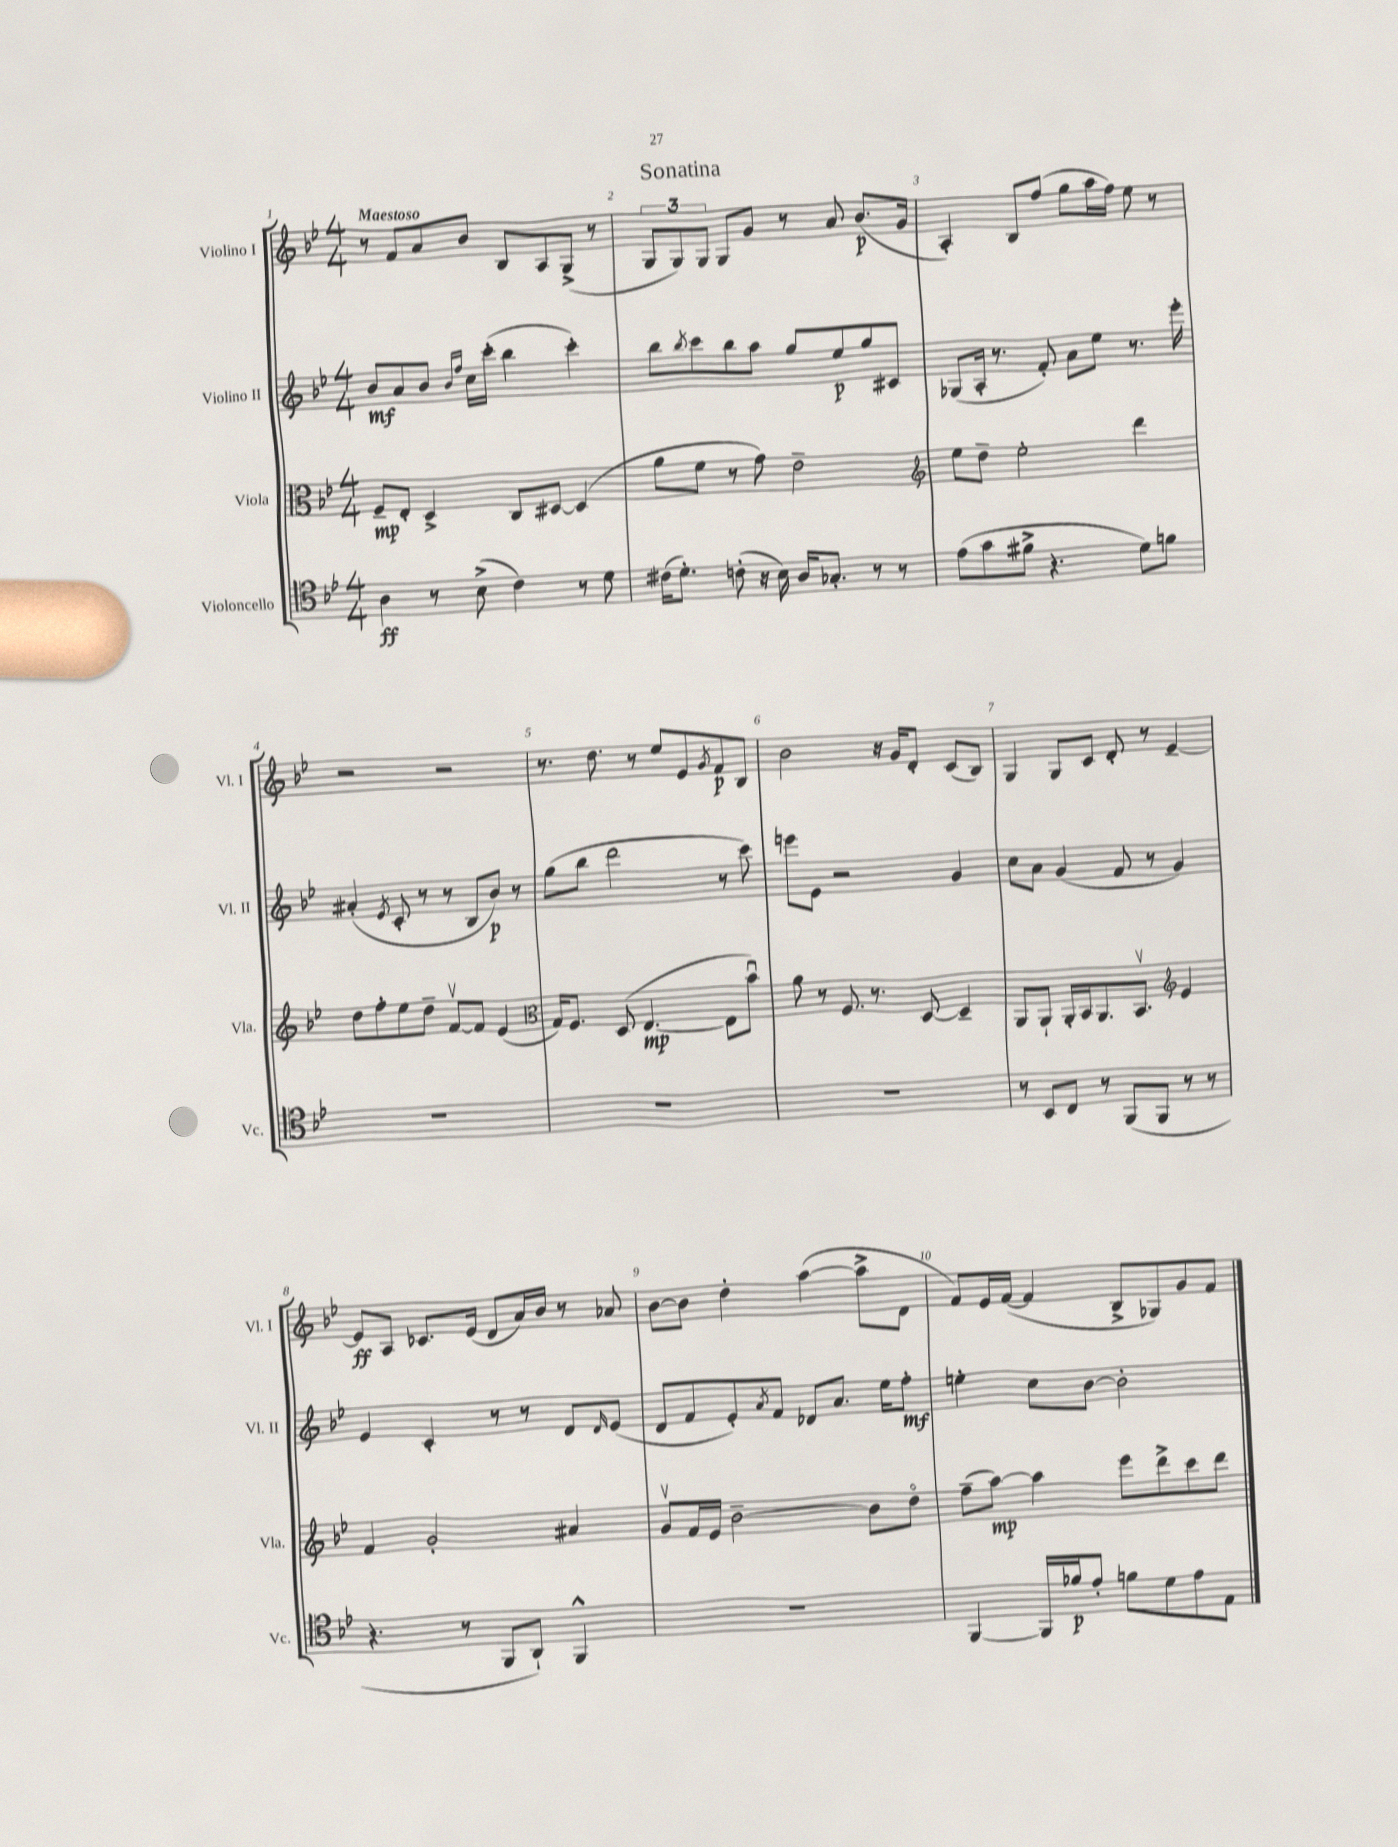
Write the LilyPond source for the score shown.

\header { title = "Sonatina" }
<<
\new StaffGroup <<
\new Staff = "s0" \with { instrumentName = "Violino I" shortInstrumentName = "Vl. I" } {
    \clef treble \key bes \major \numericTimeSignature \time 4/4 \tempo "Maestoso"
    r8 f'8 a'8 bes'8 bes8 a8 g8->( r8 |
    \tuplet 3/2 { g8 g8) g8 } g8 g'8 r8 a'8 bes'8.\p( g'16 |
    a4-.) bes8 f''8( g''8 a''16 f''16) ees''8 r8 |
    r2 r2 |
    r8. d''8. r8 ees''8 ees'8 \acciaccatura { g'8 } f'8\p bes8 |
    bes'2 r16 g'16 d'8-. c'8( bes8) |
    g4 g8 c'8 d'8-. r8 ees'4~-- |
    ees'8\ff a8 ces'8. ees'16( d'8 a'16) bes'16 r8 aes'8 |
    bes'8~ bes'8 d''4-. a''4~( a''8-> d'8 |
    f'8) ees'16 f'16~( f'4 bes8-> ges8) g'8 f'8 \bar "|." |
}
\new Staff = "s1" \with { instrumentName = "Violino II" shortInstrumentName = "Vl. II" } {
    \clef treble \key bes \major \numericTimeSignature \time 4/4
    bes'8\mf a'8 bes'8 \grace { bes'16 f''16 } c''16 c'''16-.( bes''4 c'''4-.) |
    bes''8 \acciaccatura { bes''8 } c'''8 bes''8 a''8 g''8 ees''8\p g''8 cis'8 |
    ges8( a16-. r8. f'8-.) a'8 ees''8 r8. ees'''16-. |
    ais'4-.( \acciaccatura { ees'8 } c'8-. r8 r8 bes8 bes'8\p) r8 |
    g''8( bes''8 d'''2 r8 c'''8) |
    e'''8 ees'8 r2 g'4 |
    c''8 a'8 g'4( f'8 r8 g'4) |
    ees'4 c'4-. r8 r8 d'8 \grace { d'16 } ees'8( |
    d'8 f'8 ees'8-.) \acciaccatura { a'8 } f'8 des'8 a'8. ees''16 f''8-.\mf |
    e''4-. c''8 bes'8~ bes'2-. \bar "|." |
}
\new Staff = "s2" \with { instrumentName = "Viola" shortInstrumentName = "Vla." } {
    \clef alto \key bes \major \numericTimeSignature \time 4/4
    f8--\mp ees8-. d4-> c8 dis8~ dis4( |
    a'8 f'8 r8 g'8) ees'2-- |
    \clef treble ees''8 d''8-- ees''2-. d'''4 |
    d''8 f''8-. ees''8 d''8-- f'8~\upbow f'8 ees'4( |
    \clef alto g16) f8. d8( ees4.~\mp ees8 bes'8\downbow) |
    a'8 r8 f8. r8. d8~ d4-- |
    a,8 a,8-! a,16-. bes,16 a,8. bes,8.\upbow \clef treble ees'4 |
    f'4 g'2-. ais'4 |
    g'8\upbow f'16 ees'16 bes'2~-- bes'8 d''8\flageolet |
    f''8--( a''8~\mp) a''4 ees'''8 d'''8-> c'''8 d'''8 \bar "|." |
}
\new Staff = "s3" \with { instrumentName = "Violoncello" shortInstrumentName = "Vc." } {
    \clef tenor \key bes \major \numericTimeSignature \time 4/4
    a4\ff r8 bes8->( c'4) r8 d'8 |
    cis'16( d'8.-.) c'8-.( r16 bes16) a16 ges8.-. r8 r8 |
    ees'8( g'8 fis'8-> r4. d'8) f'8 |
    R1 |
    R1 |
    R1 |
    r8 bes,8 c8 r8 f,8( f,8 r8 r8 |
    r4. r8 f,8 a,8-!) f,4-^ |
    R1 |
    f,4~ f,16 fes'16\p ees'8-. f'8 d'8 ees'8 ees8 \bar "|." |
}
>>
>>
\layout { \context { \Score \override BarNumber.break-visibility = ##(#f #t #t) barNumberVisibility = #all-bar-numbers-visible } }
